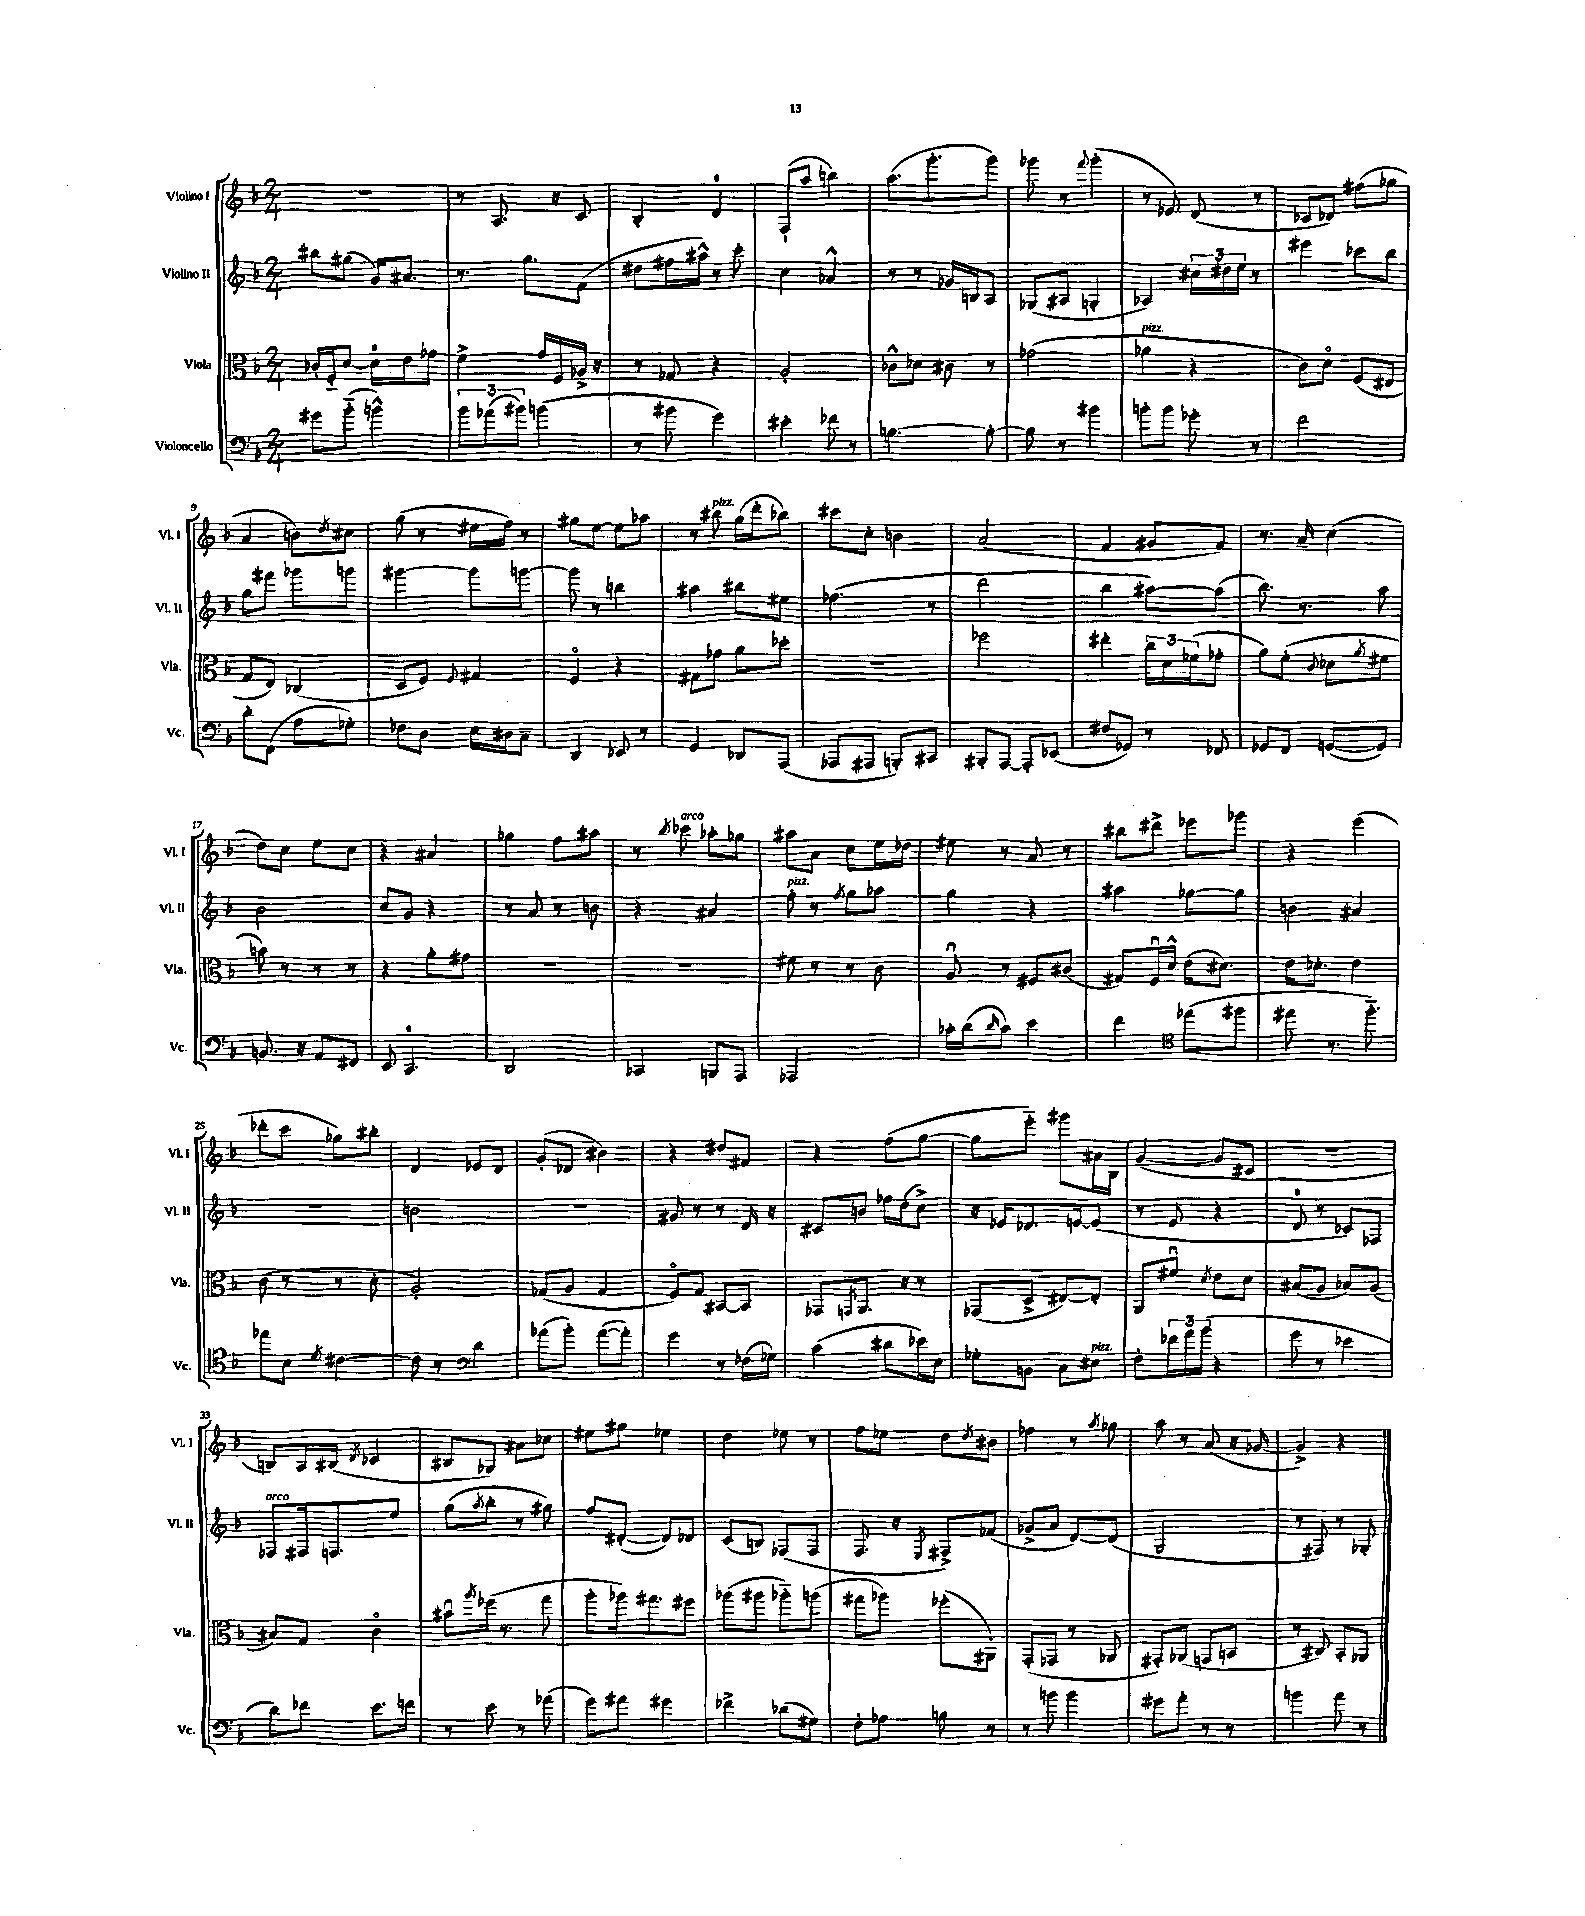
<<
\new StaffGroup <<
\new Staff = "s0" \with { instrumentName = "Violino I" shortInstrumentName = "Vl. I" } {
    \clef treble \key f \major \numericTimeSignature \time 2/4
    R2 |
    r8 a8. r16 c'8 |
    bes4-. d'4-0 |
    f8-!( a''8 b''4) |
    a''8.( g'''8.-. g'''8) |
    ges'''8 r8 \appoggiatura { f'''8 } ges'''4-.( |
    r8 ees'8) d'8( r8 |
    ces'8 des'8) fis''8( ges''8 |
    a'4 b'8) \acciaccatura { d''8 } cis''8 |
    g''8( r8 eis''16 f''16) r8 |
    gis''8 e''8~ e''8 aes''8 |
    r8 bis''8^\markup { \italic "pizz." } g''16( d'''16-. bes''8) |
    cis'''8 c''8-. b'4 |
    a'2( |
    f'4 gis'8 f'8) |
    r8. a'16-- c''4( |
    d''8) c''8 e''8 c''8 |
    r4 ais'4 |
    ges''4 f''8 ais''8 |
    r8 \acciaccatura { bes''8 } ces'''8^\markup { \italic "arco" } aes''8-. ges''8 |
    ais''8 a'8 c''8 e''16 des''16 |
    eis''8 r8 a'8 r8 |
    bis''8 dis'''8-> ees'''8 ges'''8 |
    r4 e'''4( |
    des'''8-. c'''8 ges''8) bis''8-. |
    d'4 ees'8 d'8 |
    g'8-.( des'8 bis'4) |
    r4 dis''8 fis'8 |
    r4 f''8( g''8~ |
    g''8 e'''8-_) gis'''8 ais'16 bes16 |
    g'4~( g'8 cis'8 |
    R2 |
    b8) a16 bis16( \acciaccatura { d'8 } ces'4 |
    bis8 ges8) ais'8 ces''8 |
    eis''8 gis''8 ees''4 |
    d''4 ees''8 r8 |
    f''8 ees''8 d''8 \acciaccatura { d''8 } bis'8 |
    fes''4 r8 \acciaccatura { a''8 } ges''8 |
    a''8 r8 a'8( r16 ges'16~ |
    ges'4->) r4 \bar "|." |
}
\new Staff = "s1" \with { instrumentName = "Violino II" shortInstrumentName = "Vl. II" } {
    \clef treble \key f \major \numericTimeSignature \time 2/4
    bis''8 gis''8( g'16) ais'8. |
    r8. g''8. f'8( |
    dis''8 fis''16 ais''16-^) r8 c'''8-. |
    c''4 aes'4-^ |
    r8 r8 ges'16 b16 a8 |
    ges8( ais8 g4-. |
    aes4) \tuplet 3/2 { cis''16 dis''16 e''16 } r8 |
    eis'''4 ces'''8 bes''8 |
    g''8 fis'''8 ges'''8 g'''8 |
    gis'''4~ gis'''8 g'''8~ |
    g'''8 r8 b''4 |
    ais''4 bis''8 eis''8 |
    fes''4.( r8 |
    d'''2 |
    bes''4 ais''8~) ais''8( |
    bes''8.) r8. a''8 |
    bes'2 |
    c''8 g'8 r4 |
    r8 a'8 r8 b'8 |
    r4 ais'4 |
    f''8-.^\markup { \italic "pizz." } r8 \acciaccatura { f''8 } g''8 aes''8 |
    g''4 r4 |
    ais''4 ges''8~ ges''8 |
    b'4 ais'4 |
    R2 |
    b'2 |
    R2 |
    gis'8 r8 r8 d'16 r16 |
    cis'8 b'8 fes''16 d''16( c''8->) |
    r16 ees'16 des'8. e'16~ e'8( |
    r8 e'8 r4 |
    d'8-0 r8 ces'8) fes8 |
    fes8^\markup { \italic "arco" } fis16 f8. e''8 |
    g''8( \acciaccatura { a''8 } bes''8-. r8 gis''8) |
    f''8 dis'8~-.( dis'8) des'8 |
    c'8( b8) fes8( fes8 |
    f8. r16 \acciaccatura { e8 } fis8->) fes'8( |
    ges'8-> a'8 d'8~) d'8( |
    g2 |
    r8 fis8) r8 ges8-. \bar "|." |
}
\new Staff = "s2" \with { instrumentName = "Viola" shortInstrumentName = "Vla." } {
    \clef alto \key f \major \numericTimeSignature \time 2/4
    ces'16-. f16-_ d'8~ d'16-0 e'16 ges'8 |
    f'4-> g'16 f16 aes16-> r16 |
    r8 ges8 r4 |
    a2-. |
    ces'8-^ des'8 cis'8 r8 |
    ges'2( |
    aes'4^\markup { \italic "pizz." } r4 |
    c'8) d'8\flageolet f8( eis8 |
    g8 e8) ces4( |
    d8 f8) \appoggiatura { f8 } gis4 |
    f4\flageolet r4 |
    gis8 ges'8 a'8 des''8-. |
    r2 |
    fes''2 |
    eis''4-. \tuplet 3/2 { c''16 d'16 fes'16( } ges'8-. |
    a'8) f'8-.( \appoggiatura { c'8 } des'8 \acciaccatura { a'8 } fis'8 |
    b'8) r8 r8 r8 |
    r4 a'8-. gis'8 |
    R2 |
    R2 |
    fis'8 r8 r8 c'8 |
    a8\downbow r8 fis8 cis'8( |
    gis8) f16\downbow d'16-^ e'16( dis'8.) |
    e'16 des'8.-. e'4 |
    c'8( r8 r8 d'8-. |
    a2-.) |
    ges8( a8 ges4 |
    f8\flageolet) g8 bis,8~ bis,8 |
    ges,8 \acciaccatura { g,8 } a,8. r16 r8 |
    ges,8( d8-> eis8~) eis8-. |
    a,8 fis'8\downbow \acciaccatura { d'8 } e'8 d'8 |
    bis8( a8 bes8) a8( |
    bis8) g8 c'4\flageolet |
    bis'8\downbow \acciaccatura { a''8 } fes''16( r8. g''8 |
    a''8-. aes''16) gis''8. fis''8 |
    aes''8( ais''8 aes''8-_) a''8( |
    gis''8 aes''8) fes''8-.( ais,8-.) |
    g,8-.( ges,8 r8 aes,8 |
    gis,8-.) aes,8( g,8 b,8 |
    r8 cis8) bes,8-. aes,8 \bar "|." |
}
\new Staff = "s3" \with { instrumentName = "Violoncello" shortInstrumentName = "Vc." } {
    \clef bass \key f \major \numericTimeSignature \time 2/4
    gis'8 bes'8-_( b'4-^) |
    \tuplet 3/2 { bes'8 aes'8( bis'8) } b'4( |
    r8 bis'8 g'4) |
    eis'4-. fes'8 r8 |
    b4.~ b8~-. |
    b8 r8 bis'4 |
    b'8-. b'8 ges'8-. r8 |
    f'2 |
    d'8-. f,8( a8 ges8-.) |
    fes8 d8 e16 dis16 c8-- |
    d,4 ees,8 r8 |
    g,4 des,8 a,,8( |
    aes,,8 ais,,8 b,,8-.) cis,8 |
    bis,,8-. a,,8~ a,,8-. ees,8( |
    fis8 ges,8) r8 fes,8 |
    ges,8 f,8 g,8~( g,8) |
    b,8. r16 a,8 fis,8 |
    e,8 c,4.-0 |
    d,2 |
    ces,4 b,,8 a,,8 |
    aes,,2 |
    ces'16-. d'16( \grace { d'16 } ces'8) e'4 |
    f'4 \clef tenor ees''8( fis''8 |
    eis''8 r8. f''8.-_) |
    ees''8 bes8 \acciaccatura { d'8 } cis'4~ |
    cis'8 r8 \clef bass d'4 |
    aes'8( bes'8-.) aes'8~( aes'8-.) |
    g'4 r8 fes16( ges16) |
    c'4( dis'8 ees'16) e16 |
    ges8-. b,8 c8 eis8^\markup { \italic "pizz." } |
    f8-. \tuplet 3/2 { fes'16 a'16 bes'16( } r4 |
    g'8 r8 ees'4 |
    d'8) fes'8 e'8. f'16 |
    r8 e'8 r8 aes'8( |
    g'8) ais'8 gis'4 |
    fes'4-> des'8( gis8) |
    f8-. aes8 b8 r8 |
    r8 b'8 b'4 |
    gis'8 a'8-. r8 r8 |
    b'4 a'8 r8 \bar "|." |
}
>>
>>
